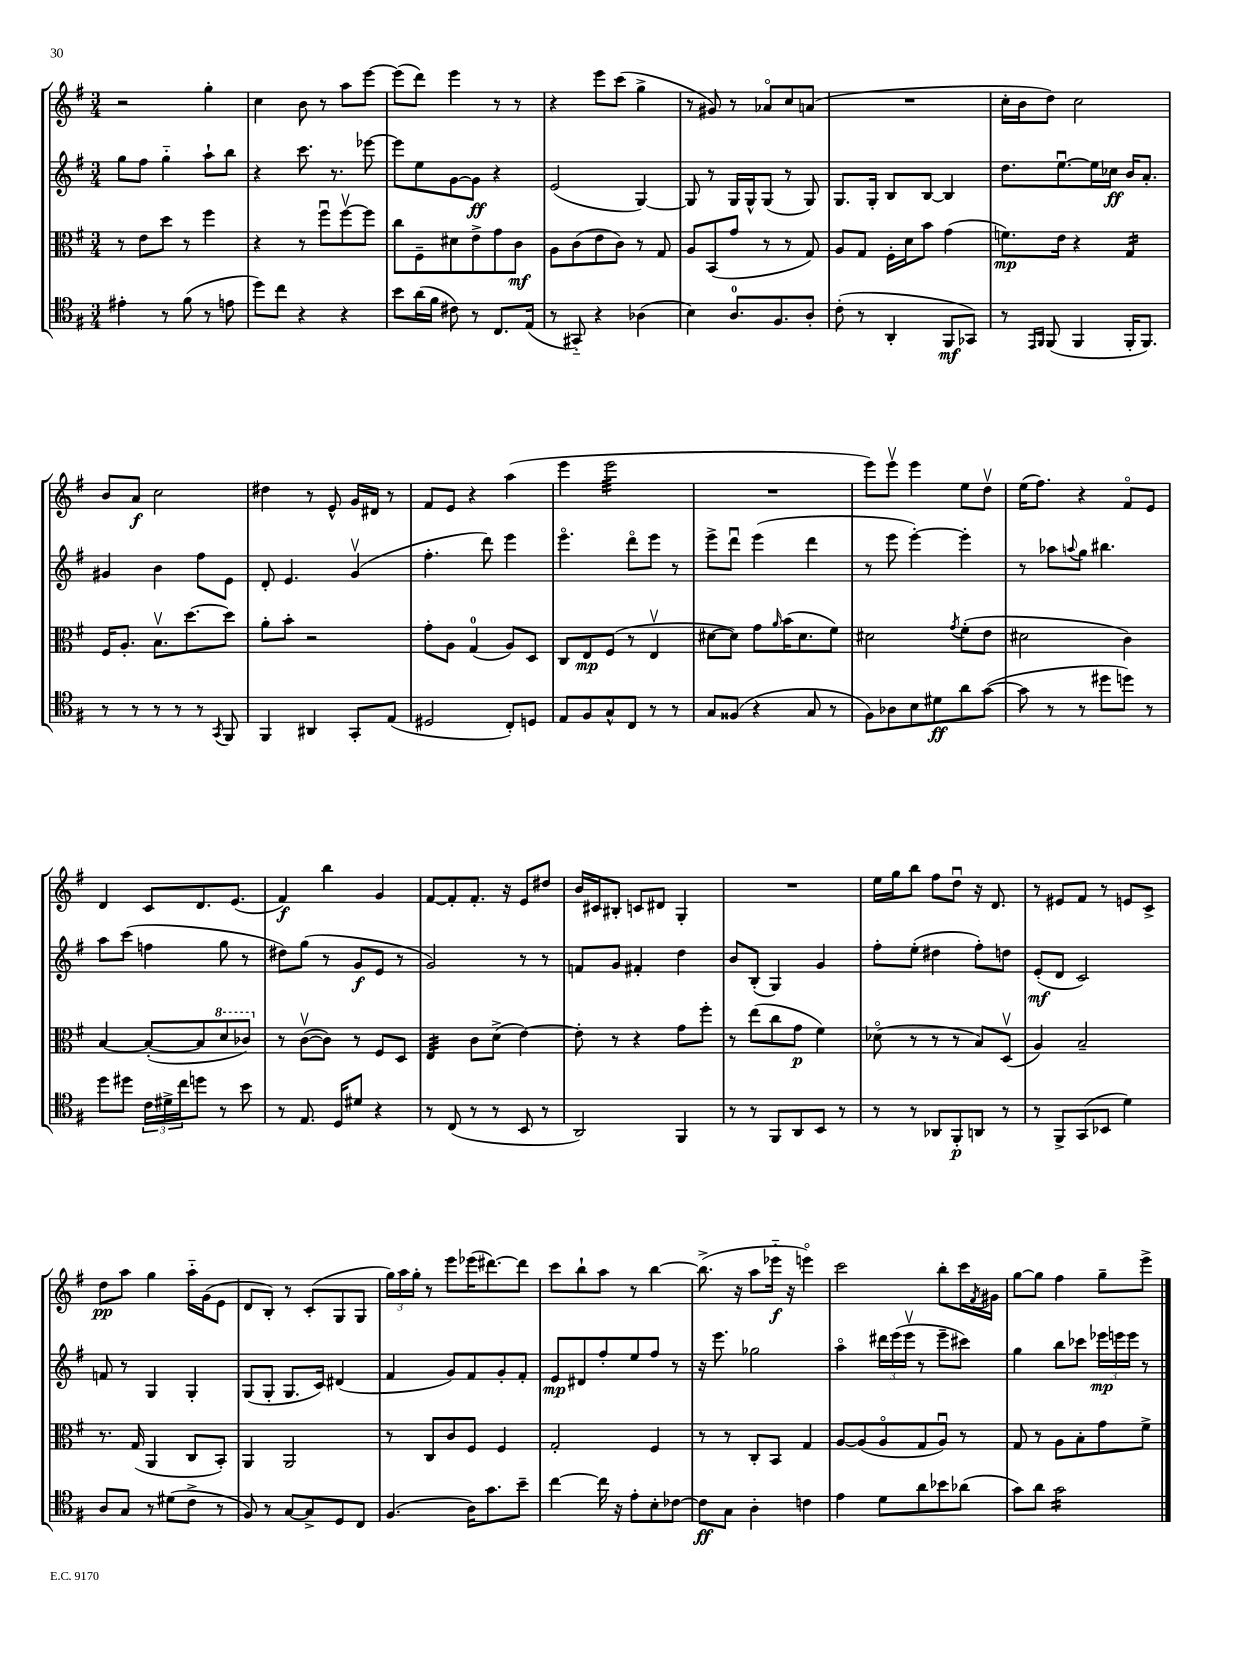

**kern	**dynam	**kern	**dynam	**kern	**dynam	**kern	**dynam
*part4	*part4	*part3	*part3	*part2	*part2	*part1	*part1
*staff4	*staff4	*staff3	*staff3	*staff2	*staff2	*staff1	*staff1
*clefC4	*	*clefC3	*	*clefG2	*	*clefG2	*
*k[f#]	*	*k[f#]	*	*k[f#]	*	*k[f#]	*
*M3/4	*	*M3/4	*	*M3/4	*	*M3/4	*
=68	=68	=68	=68	=68	=68	=68	=68
4e#X'\	.	8r	.	8gg\L	.	2r	.
.	.	8e\L	.	8ff#\J	.	.	.
8r	.	8dd\J	.	4gg\	.	.	.
(8f#\	.	8r	.	.	.	.	.
8r	.	4ff#\	.	8aa`\L	.	4gg'\	.
8en\	.	.	.	8bb\J	.	.	.
=69	=69	=69	=69	=69	=69	=69	=69
8dd\L)	.	4r	.	4r	.	4cc\	.
8cc\J	.	.	.	.	.	.	.
4r	.	8r	.	8.ccc\	.	8b\	.
.	.	8ff#u\L	.	.	.	8r	.
.	.	.	.	8.r	.	.	.
4r	.	[8ff#v\	.	.	.	8aa\L	.
.	.	8ff#\J]	.	[8eee-X\	.	[8eee\J	.
=70	=70	=70	=70	=70	=70	=70	=70
8b\L	.	8cc\L	.	8eee-\L]	.	(8eee\L]	.
(16a\L	.	8F#~\	.	8ee\	.	8ddd\J)	.
16f#\JJ	.	.	.	.	.	.	.
8c#X\)	.	8d#X\	.	[8g\	.	4eee\	.
8r	.	8e^\	.	8g\J]	ff	.	.
8.C/L	.	8g\	.	4r	.	8r	.
.	.	8c\J	mf	.	.	8r	.
(16E/Jk	.	.	.	.	.	.	.
=71	=71	=71	=71	=71	=71	=71	=71
8r	.	8A\L	.	(2e/	.	4r	.
8GG#X/)	.	(8c\	.	.	.	.	.
4r	.	8e\	.	.	.	8eee\L	.
.	.	8c\J)	.	.	.	(8ccc\J	.
(4A-X\	.	8r	.	[4G/)	.	4gg^\	.
.	.	8G/	.	.	.	.	.
=72	=72	=72	=72	=72	=72	=72	=72
4B\)	.	8A/L	.	8G/]	.	8r	.
.	.	(8BB/	.	8r	.	8g#X/)	.
8.A/L	.	8g/J	.	16G/LL	.	8r	.
.	.	.	.	16G^^/J	.	.	.
.	.	8r	.	(8G/J	.	8a-X/L	.
8.F#/	.	.	.	.	.	.	.
.	.	8r	.	8r	.	8cc/	.
8A'/J	.	8G/)	.	8G/)	.	(8an/J	.
=73	=73	=73	=73	=73	=73	=73	=73
(8c'\	.	8A/L	.	8.G/L	.	2.r	.
8r	.	8G/J	.	.	.	.	.
.	.	.	.	16G'/Jk	.	.	.
4AA'/	.	16F#'\LL	.	8B/L	.	.	.
.	.	16d\J	.	.	.	.	.
.	.	8b\J	.	[8B/J	.	.	.
8FF#/L	mf	(4g\	.	4B/]	.	.	.
8GG-X/J)	.	.	.	.	.	.	.
=74	=74	=74	=74	=74	=74	=74	=74
8r	.	8.fn\L)	mp	8.dd\L	.	16cc'\LL	.
.	.	.	.	.	.	16b\J	.
16qqEE/LL	.	.	.	.	.	.	.
16qqFF#/JJ	.	.	.	.	.	.	.
(8FF#/	.	.	.	.	.	8dd\J)	.
.	.	16e\Jk	.	[8.eeu\	.	.	.
4FF#/	.	4r	.	.	.	2cc\	.
.	.	.	.	16ee\L]	.	.	.
.	.	.	.	16cc-X\JJ	ff	.	.
*	*	*tremolo	*	*	*	*	*
16FF#'/KL	.	16G/LL	.	16b/KL	.	.	.
8.FF#/J)	.	16G/	.	8.a'/J	.	.	.
.	.	16G/	.	.	.	.	.
.	.	16G/JJ	.	.	.	.	.
*	*	*Xtremolo	*	*	*	*	*
!!LO:LB:g=z
=75	=75	=75	=75	=75	=75	=75	=75
8r	.	16F#/KL	.	4g#X/	.	8b/L	.
.	.	8.A'/J	.	.	.	.	.
8r	.	.	.	.	.	8a/J	f
8r	.	8.Bv\L	.	4b\	.	2cc\	.
8r	.	.	.	.	.	.	.
.	.	[8.dd\	.	.	.	.	.
8r	.	.	.	8ff#\L	.	.	.
8qGG/	.	.	.	.	.	.	.
8FF#/	.	8dd\J]	.	8e\J	.	.	.
=76	=76	=76	=76	=76	=76	=76	=76
4FF#/	.	8a'\L	.	8d'/	.	4dd#X\	.
.	.	8b'\J	.	4.e/	.	.	.
4AA#X/	.	2r	.	.	.	8r	.
.	.	.	.	.	.	8e^^/	.
8GG'/L	.	.	.	(4gv/	.	16g/LL	.
.	.	.	.	.	.	16d#X/JJ	.
(8E/J	.	.	.	.	.	8r	.
=77	=77	=77	=77	=77	=77	=77	=77
2D#X/	.	8g'\L	.	4.ff#'\	.	8f#/L	.
.	.	8A\J	.	.	.	8e/J	.
.	.	(4G/	.	.	.	4r	.
.	.	.	.	8ddd\)	.	.	.
8C'/L)	.	8A/L)	.	4eee\	.	(4aa\	.
8Dn/J	.	8D/J	.	.	.	.	.
=78	=78	=78	=78	=78	=78	=78	=78
8E/L	.	8C/L	.	4.eee\	.	4eee\	.
8F#/	.	8E/	mp	.	.	.	.
*	*	*	*	*	*	*tremolo	*
8G^^/	.	(8F#/J	.	.	.	32eee\LLL	.
.	.	.	.	.	.	32eee\	.
.	.	.	.	.	.	32eee\	.
.	.	.	.	.	.	32eee\	.
8C/J	.	8r	.	8ddd\L	.	32eee\	.
.	.	.	.	.	.	32eee\	.
.	.	.	.	.	.	32eee\	.
.	.	.	.	.	.	32eee\	.
8r	.	4Ev/	.	8eee\J	.	32eee\	.
.	.	.	.	.	.	32eee\	.
.	.	.	.	.	.	32eee\	.
.	.	.	.	.	.	32eee\	.
8r	.	.	.	8r	.	32eee\	.
.	.	.	.	.	.	32eee\	.
.	.	.	.	.	.	32eee\	.
.	.	.	.	.	.	32eee\JJJ	.
*	*	*	*	*	*	*Xtremolo	*
=79	=79	=79	=79	=79	=79	=79	=79
8G/L	.	[8d#X\L	.	8eee^\L	.	2.r	.
(8F##X/J	.	8d#\J])	.	8dddu\J	.	.	.
4r	.	8g\L	.	(4eee\	.	.	.
.	.	16qqa/	.	.	.	.	.
.	.	(16b\K	.	.	.	.	.
.	.	8.d#\	.	.	.	.	.
8G/	.	.	.	4ddd\	.	.	.
8r	.	8f#\J)	.	.	.	.	.
=80	=80	=80	=80	=80	=80	=80	=80
8F#\L)	.	2d#X\	.	8r	.	8eee\L)	.
8A-X\	.	.	.	8eee\	.	8eeev\J	.
8B\	.	.	.	[4eee'\)	.	4eee\	.
8d#X\	ff	.	.	.	.	.	.
.	.	8qg/	.	.	.	.	.
8a\	.	(8f#'\L	.	4eee'\]	.	8ee\L	.
([8g\J	.	8e\J	.	.	.	8ddv\J	.
=81	=81	=81	=81	=81	=81	=81	=81
8g\]	.	2d#X\	.	8r	.	(16ee\KL	.
.	.	.	.	.	.	8.ff#\J)	.
8r	.	.	.	8aa-X\L	.	.	.
.	.	.	.	8qqaan/	.	.	.
8r	.	.	.	8gg\J	.	4r	.
8dd#X\L	.	.	.	4.bb#X\	.	.	.
8ddn\J)	.	4c\)	.	.	.	8f#/L	.
8r	.	.	.	.	.	8e/J	.
!!LO:LB:g=z
=82	=82	=82	=82	=82	=82	=82	=82
8dd\L	.	[4B/	.	8aa\L	.	4d/	.
8dd#X\J	.	.	.	(8ccc\J	.	.	.
24c\LL	.	(8B'/L_	.	4ffn\	.	8c/L	.
24d#X^\	.	.	.	.	.	.	.
24cc\J	.	.	.	.	.	.	.
8ddn\J	.	8B/]	.	.	.	8.d/	.
*	*	*8va	*	*	*	*	*
8r	.	8dd/	.	8gg\	.	.	.
.	.	.	.	.	.	(8.e/J	.
8b\	.	8cc-X/J)	.	8r	.	.	.
=83	=83	=83	=83	=83	=83	=83	=83
*	*	*X8va	*	*	*	*	*
8r	.	8r	.	8dd#X\L)	.	4f#/)	f
8.E/	.	([8cv\L	.	(8gg\J	.	.	.
.	.	8c\J])	.	8r	.	4bb\	.
16D/KL	.	.	.	.	.	.	.
8d#X/J	.	8r	.	8g/L	f	.	.
4r	.	8F#/L	.	8e/J	.	4g/	.
.	.	8D/J	.	8r	.	.	.
=84	=84	=84	=84	=84	=84	=84	=84
*	*	*tremolo	*	*	*	*	*
8r	.	32E/LLL	.	2g/)	.	[8f#/L	.
.	.	32E/	.	.	.	.	.
.	.	32E/	.	.	.	.	.
.	.	32E/	.	.	.	.	.
(8C/	.	32E/	.	.	.	8f#'/]	.
.	.	32E/	.	.	.	.	.
.	.	32E/	.	.	.	.	.
.	.	32E/JJJ	.	.	.	.	.
*	*	*Xtremolo	*	*	*	*	*
8r	.	8c\L	.	.	.	8.f#'/J	.
8r	.	(8d^\J	.	.	.	.	.
.	.	.	.	.	.	16r	.
8BB/	.	[4e\)	.	8r	.	8e/L	.
8r	.	.	.	8r	.	8dd#X/J	.
=85	=85	=85	=85	=85	=85	=85	=85
2AA/)	.	8e'\]	.	8fn/L	.	16b/LL	.
.	.	.	.	.	.	16c#X/J	.
.	.	8r	.	8g/J	.	8B#X'/J	.
.	.	4r	.	4f#X'/	.	8cn/L	.
.	.	.	.	.	.	8d#X/J	.
4FF#/	.	8g\L	.	4dd\	.	4G'/	.
.	.	8ff#'\J	.	.	.	.	.
=86	=86	=86	=86	=86	=86	=86	=86
8r	.	8r	.	8b/L	.	2.r	.
8r	.	(8ee\L	.	(8B'/J	.	.	.
8FF#/L	.	8cc\	.	4G/)	.	.	.
8AA/	.	8g\J	p	.	.	.	.
8BB/J	.	4f#\)	.	4g/	.	.	.
8r	.	.	.	.	.	.	.
=87	=87	=87	=87	=87	=87	=87	=87
8r	.	(8d-X\	.	8ff#'\L	.	16ee\LL	.
.	.	.	.	.	.	16gg\J	.
8r	.	8r	.	(8ee'\J	.	8bb\J	.
8AA-X/L	.	8r	.	4dd#X\	.	8ff#\L	.
8FF#'/	p	8r	.	.	.	8ddu\J	.
8AAn/J	.	8B/L)	.	8ff#'\L)	.	16r	.
.	.	.	.	.	.	8.d/	.
8r	.	(8Dv/J	.	8ddn\J	.	.	.
=88	=88	=88	=88	=88	=88	=88	=88
8r	.	4A/)	.	(8e'/L	mf	8r	.
8FF#^/L	.	.	.	8d/J	.	8e#X/L	.
(8GG/	.	2B~/	.	2c/)	.	8f#/J	.
8BB-X/J	.	.	.	.	.	8r	.
4d\)	.	.	.	.	.	8en/L	.
.	.	.	.	.	.	8c^/J	.
!!LO:LB:g=z
=89	=89	=89	=89	=89	=89	=89	=89
8A/L	.	8.r	.	8fn/	.	8dd\L	pp
8G/J	.	.	.	8r	.	8aa\J	.
.	.	(16G/	.	.	.	.	.
8r	.	4AA/	.	4G/	.	4gg\	.
(8d#X\L	.	.	.	.	.	.	.
8c^\J	.	8C/L	.	4G'/	.	16aa\LL	.
.	.	.	.	.	.	(16g\J	.
8r	.	8BB'/J)	.	.	.	8e\J	.
=90	=90	=90	=90	=90	=90	=90	=90
8F#/)	.	4AA/	.	(8G/L	.	8d/L	.
8r	.	.	.	8G'/J	.	8B'/J)	.
[8G/L	.	2AA/	.	8.G/L	.	8r	.
8G^/]	.	.	.	.	.	(8c'/L	.
.	.	.	.	16c/Jk)	.	.	.
8D/	.	.	.	(4d#X/	.	8G/	.
8C/J	.	.	.	.	.	8G/J	.
=91	=91	=91	=91	=91	=91	=91	=91
(4.F#/	.	8r	.	4f#/	.	24gg\LL)	.
.	.	.	.	.	.	24aa\	.
.	.	.	.	.	.	24gg'\JJ	.
.	.	8C/L	.	.	.	8r	.
.	.	8c/	.	8g/L)	.	8eee\L	.
16A\KL)	.	8F#/J	.	8f#/	.	(16eee-X\K	.
8.g\	.	.	.	.	.	[8.ddd#X\)	.
.	.	4F#/	.	8g'/	.	.	.
8b~\J	.	.	.	8f#'/J	.	8ddd#\J]	.
=92	=92	=92	=92	=92	=92	=92	=92
[4cc\	.	2G'/	.	8e/L	mp	8ccc\L	.
.	.	.	.	8d#X/	.	8bb`\	.
16cc\]	.	.	.	8ff#'/	.	8aa\J	.
16r	.	.	.	.	.	.	.
8e'\L	.	.	.	8ee/	.	8r	.
8B'\	.	4F#/	.	8ff#/J	.	[4bb\	.
[8c-X\J	.	.	.	8r	.	.	.
=93	=93	=93	=93	=93	=93	=93	=93
8c-\L]	ff	8r	.	16r	.	(8.bb^\]	.
.	.	.	.	8.eee\	.	.	.
8G\J	.	8r	.	.	.	.	.
.	.	.	.	.	.	16r	.
4A'\	.	8C'/L	.	2gg-X\	.	8aa\L	.
.	.	8BB/J	.	.	.	16eee-X\Jk	f
.	.	.	.	.	.	16r	.
4cn\	.	4G/	.	.	.	4eeen\)	.
=94	=94	=94	=94	=94	=94	=94	=94
4e\	.	[8A/L	.	4aa\	.	2ccc\	.
.	.	(8A/]	.	.	.	.	.
8d\L	.	8A/	.	24ddd#X\LL	.	.	.
.	.	.	.	(24eee\	.	.	.
.	.	.	.	24eeev\JJ	.	.	.
8a\	.	8G/	.	8r	.	.	.
8b-X\	.	8Au/J)	.	8eee~\L	.	8bb'\L	.
(8a-X\J	.	8r	.	8ccc#X\J)	.	16ccc\L	.
.	.	.	.	.	.	8qf#/	.
.	.	.	.	.	.	16g#X\JJ	.
=95	=95	=95	=95	=95	=95	=95	=95
8g\L)	.	8G/	.	4gg\	.	[8gg\L	.
8a\J	.	8r	.	.	.	8gg\J]	.
*tremolo	*	*	*	*	*	*	*
16g\LL	.	8A\L	.	8bb\L	.	4ff#\	.
16g\	.	.	.	.	.	.	.
16g\	.	8B'\	.	8ccc-X\J	.	.	.
16g\	.	.	.	.	.	.	.
16g\	.	8g\	.	24eee-X\LL	mp	8gg~\L	.
.	.	.	.	24eeen\	.	.	.
16g\	.	.	.	.	.	.	.
.	.	.	.	24eee\JJ	.	.	.
16g\	.	8f#^\J	.	8r	.	8eee^\J	.
16g\JJ	.	.	.	.	.	.	.
*Xtremolo	*	*	*	*	*	*	*
==	==	==	==	==	==	==	==
*-	*-	*-	*-	*-	*-	*-	*-
